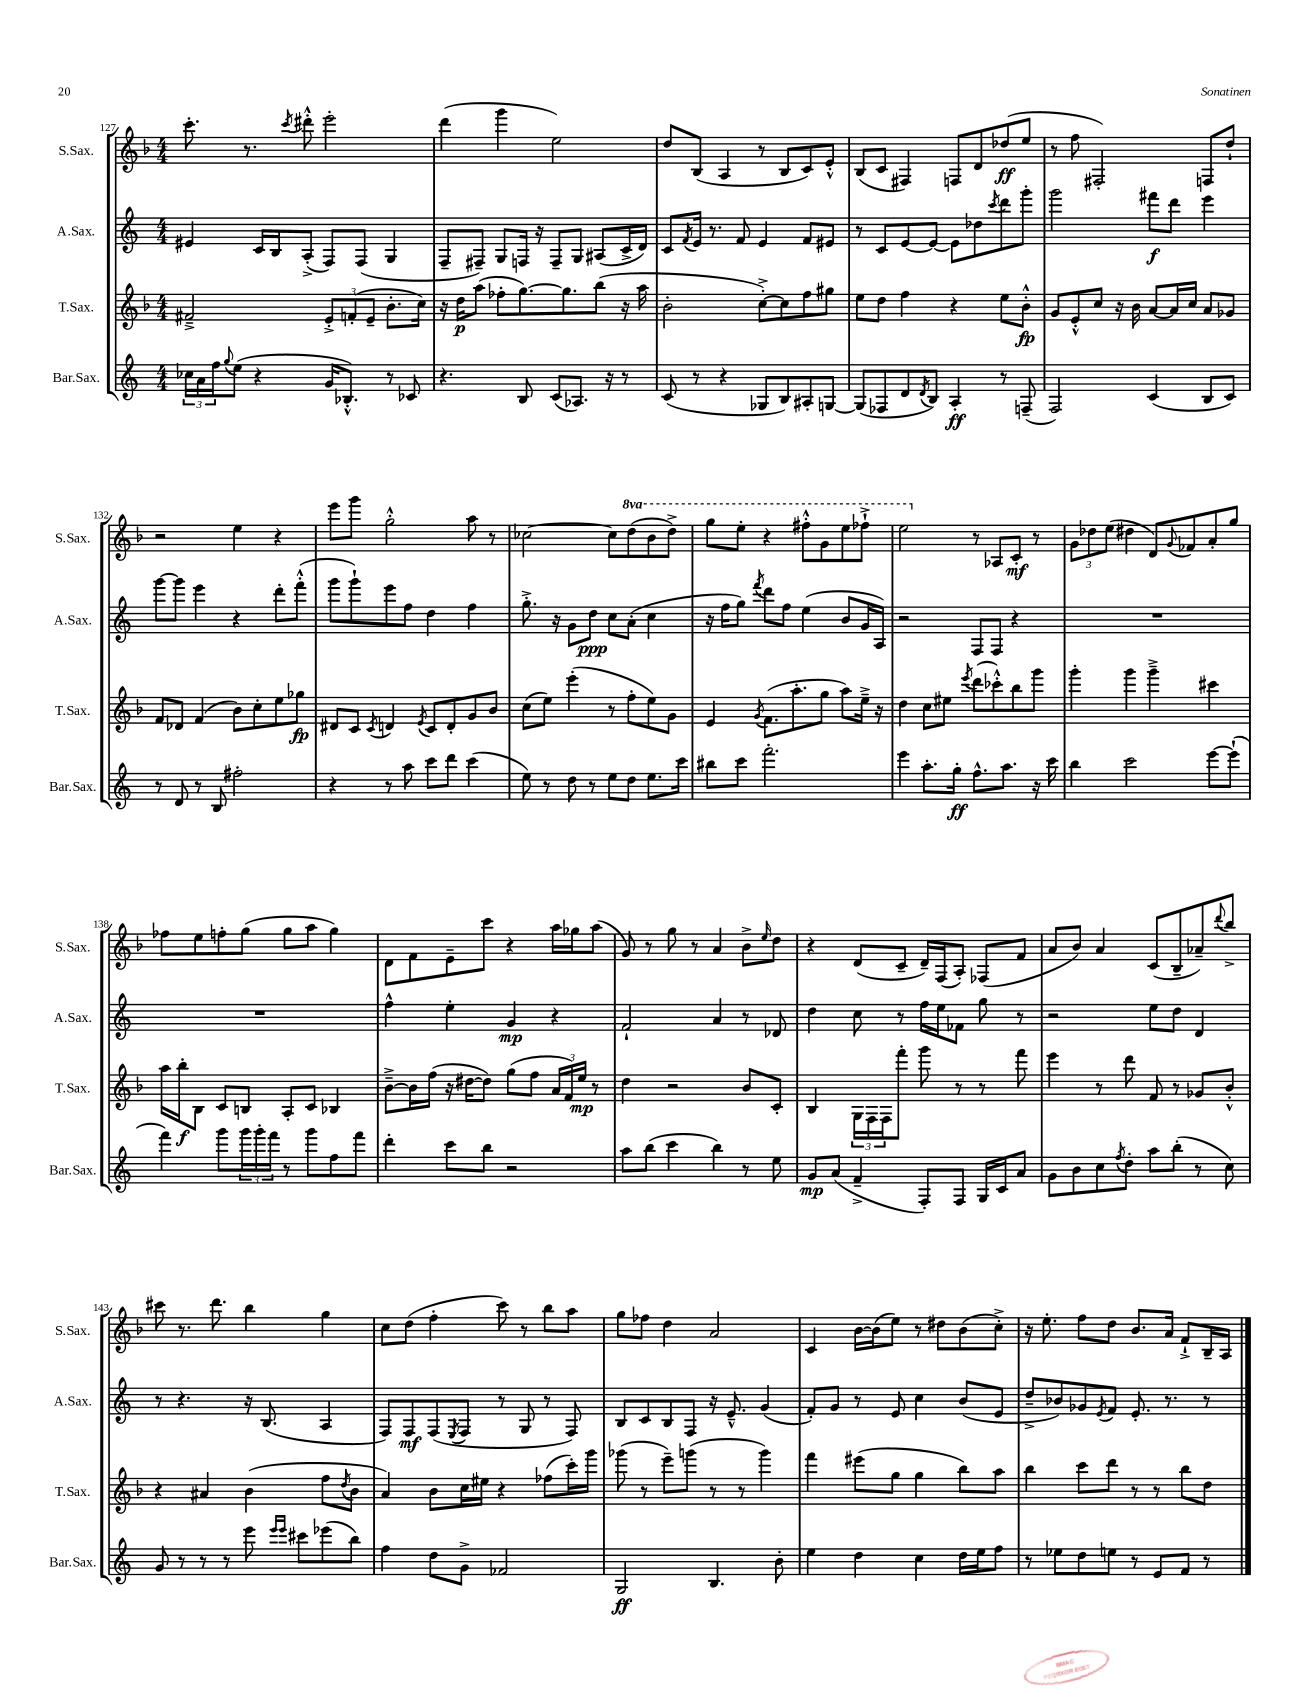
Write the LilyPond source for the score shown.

<<
\new StaffGroup <<
\new Staff = "s0" \with { instrumentName = "S.Sax." shortInstrumentName = "S.Sax." } {
    \clef treble \key f \major \numericTimeSignature \time 4/4 \set Staff.ottavationMarkups = #ottavation-simple-ordinals
    c'''8.-. r8. \acciaccatura { c'''8 } dis'''8-.-^ e'''2-. |
    d'''4( g'''4 e''2) |
    d''8 bes8( a4 r8 bes8 c'8) e'8-.-^ |
    bes8( c'8 fis4) f8 d'8 des''8\ff( e''8 |
    r8 f''8 fis2-.) f8 d''8-! |
    r2 e''4 r4 |
    e'''8 g'''8 g''2-.-^ a''8 r8 |
    ces''2~ ces''8 \ottava #1 d'''8( bes''8 d'''8->) |
    g'''8 e'''8-. r4 fis'''8-.-^ g''8 e'''8 fes'''8-!-> |
    e'''2 \ottava #0 r8 aes8 c'8-.\mf r8 |
    \tuplet 3/2 { g'8 des''8 e''8( } dis''4 d'8) \appoggiatura { g'8 } fes'8 a'8-. g''8 |
    fes''8 e''8 f''8-. g''8( g''8 a''8 g''4) |
    d'8 f'8 e'8-- c'''8 r4 a''16 ges''16 a''8( |
    g'8) r8 g''8 r8 a'4 bes'8-> \grace { e''16 } d''8 |
    r4 d'8( c'8-- d'16--) f16( a8-.) fes8( f'8 |
    a'8 bes'8) a'4 c'8( bes8-- aes'8--) \appoggiatura { d'''8 } bes''8-> |
    cis'''8 r8. d'''8. bes''4 g''4 |
    c''8 d''8( f''4-. c'''8) r8 bes''8 a''8 |
    g''8 fes''8 d''4 a'2 |
    c'4 bes'16~ bes'16( e''8) r8 dis''8 bes'8( c''8-.->) |
    r16 e''8.-. f''8 d''8 bes'8. a'16 f'8-!-> bes16-- a16 \bar "|." |
}
\new Staff = "s1" \with { instrumentName = "A.Sax." shortInstrumentName = "A.Sax." } {
    \clef treble \key c \major \numericTimeSignature \time 4/4
    eis'4 c'16 b16 a8-.->( f8) f8( g4 |
    f8-- fis8--) g8 f16 r16 f8-- g8 ais8( c'16-> d'16) |
    c'8 \acciaccatura { f'8 } e'16 r8. f'8 e'4 f'8 eis'8 |
    r8 c'8 e'8~ e'8~ e'8 des''8 \acciaccatura { c'''8 } d'''8 g'''8-. |
    g'''2 fis'''8\f d'''8 e'''4 |
    g'''8~ g'''8 e'''4 r4 d'''8-. f'''8-.-^( |
    g'''8 g'''8-!) e'''8 f''8 d''4 f''4 |
    g''8.-.-> r16 g'8 d''8\ppp c''8 a'8-.( c''4 |
    r16 f''16 g''8) \acciaccatura { f'''8 } d'''8 f''8 e''4( b'8 g'16 a16) |
    r2 f8 f8 r4 |
    R1 |
    R1 |
    f''4-^ e''4-. g'4\mp r4 |
    f'2-! a'4 r8 des'8 |
    d''4 c''8 r8 f''16 e''16 fes'8 g''8 r8 |
    r2 e''8 d''8 d'4 |
    r8 r4. r16 b8.( a4 |
    f8) f8\mf f8( \acciaccatura { e8 } f8 r8 g8 r8 f8) |
    b8 c'8 b8 f8 r16 e'8.---^ g'4( |
    f'8-.) g'8 r8 e'8 c''4 b'8( e'8 |
    d''8---> bes'8) ges'8 \acciaccatura { e'8 } f'8 e'8.-. r8. r8 \bar "|." |
}
\new Staff = "s2" \with { instrumentName = "T.Sax." shortInstrumentName = "T.Sax." } {
    \clef treble \key f \major \numericTimeSignature \time 4/4
    fis'2---> \tuplet 3/2 { e'8-.-> f'8-.( e'8-- } bes'8.-. c''16) |
    r16 d''16\p a''8( fes''8-. g''8.~) g''8. bes''8( r16 a''16 |
    bes'2-. c''8~-.->) c''8 f''8 gis''8 |
    e''8 d''8 f''4 r4 e''8 bes'8-.-^\fp |
    g'8 e'8-.-^ c''8 r16 bes'16 a'8~ a'16 c''16 a'8 ges'8 |
    f'8 des'8 f'4( bes'8) c''8-. e''8 ges''8\fp |
    dis'8 c'8 \acciaccatura { c'8 } d'4 \acciaccatura { e'8 } c'8 d'8-. g'8 bes'8 |
    c''8( e''8) e'''4-.( r8 f''8-. e''8) g'8 |
    e'4 \acciaccatura { g'8 } f'8.( a''8.-. g''8 a''8) e''16---> r16 |
    d''4 c''8 eis''8 \acciaccatura { e'''8 } d'''8( ces'''8-.-^) bes''8 g'''8 |
    g'''4-. g'''4 g'''4---> cis'''4 |
    a''16 bes''16-.\f bes8 c'8 b8 a8-. c'8 bes4 |
    bes'8~---> bes'16 f''16( r16 dis''16~ dis''8) g''8( f''8 \tuplet 3/2 { a'16 f'16) e''16\mp } r8 |
    d''4 r2 bes'8 c'8-. |
    bes4 \tuplet 3/2 { g16 f16 f16 } f'''8-. g'''8 r8 r8 f'''8 |
    e'''4 r8 d'''8 f'8 r8 ges'8 bes'8-.-^ |
    r4 ais'4 bes'4( f''8 \acciaccatura { d''8 } bes'8 |
    a'4) bes'8 c''16 eis''16 r4 fes''8( c'''16-.) g'''16 |
    ges'''8( r8 e'''8--) g'''8( r8 r8 g'''4) |
    f'''4 eis'''8( g''8 g''4 bes''8) a''8 |
    bes''4 c'''8 d'''8 r8 r8 bes''8 d''8 \bar "|." |
}
\new Staff = "s3" \with { instrumentName = "Bar.Sax." shortInstrumentName = "Bar.Sax." } {
    \clef treble \key c \major \numericTimeSignature \time 4/4
    \tuplet 3/2 { ces''16 a'16 f''16 } \appoggiatura { g''8 } e''8( r4 g'16 bes8.-.-^) r8 ces'8 |
    r4. b8 c'8( aes8.) r16 r8 |
    c'8( r8 r4 ges8 b8) ais8-. g8~ |
    g8( fes8 d'8 \acciaccatura { d'8 } b8) a4-.\ff r8 f8--( |
    f2) c'4( b8 c'8) |
    r8 d'8 r8 b8 fis''2-. |
    r4 r8 a''8 c'''8 d'''8 c'''4( |
    e''8) r8 d''8 r8 e''8 d''8 e''8. c'''16 |
    bis''8 c'''8 f'''2.-. |
    e'''4 a''8.-. g''16-.\ff f''8.-^ a''8. r16 c'''16 |
    b''4 c'''2 e'''8~ e'''8-!( |
    f'''4) g'''8 \tuplet 3/2 { g'''16 g'''16-. f'''16 } r8 g'''8 f''8 f'''8 |
    d'''4-. c'''8 b''8 r2 |
    a''8 b''8( c'''4 b''4) r8 e''8 |
    g'8\mp a'8( f'4---> f8-.) f8 g16 c'16 a'8 |
    g'8 b'8 c''8 \acciaccatura { f''8 } d''8-. a''8 b''8-.( r8 c''8) |
    g'8 r8 r8 r8 e'''8 \grace { e'''16 e'''16 } cis'''8 ees'''8( b''8) |
    f''4 d''8 g'8-> fes'2 |
    g2\ff b4. b'8-. |
    e''4 d''4 c''4 d''16 e''16 f''8 |
    r8 ees''8 d''8 e''8 r8 e'8 f'8 r8 \bar "|." |
}
>>
>>
\layout { \context { \Score currentBarNumber = #127 } }
